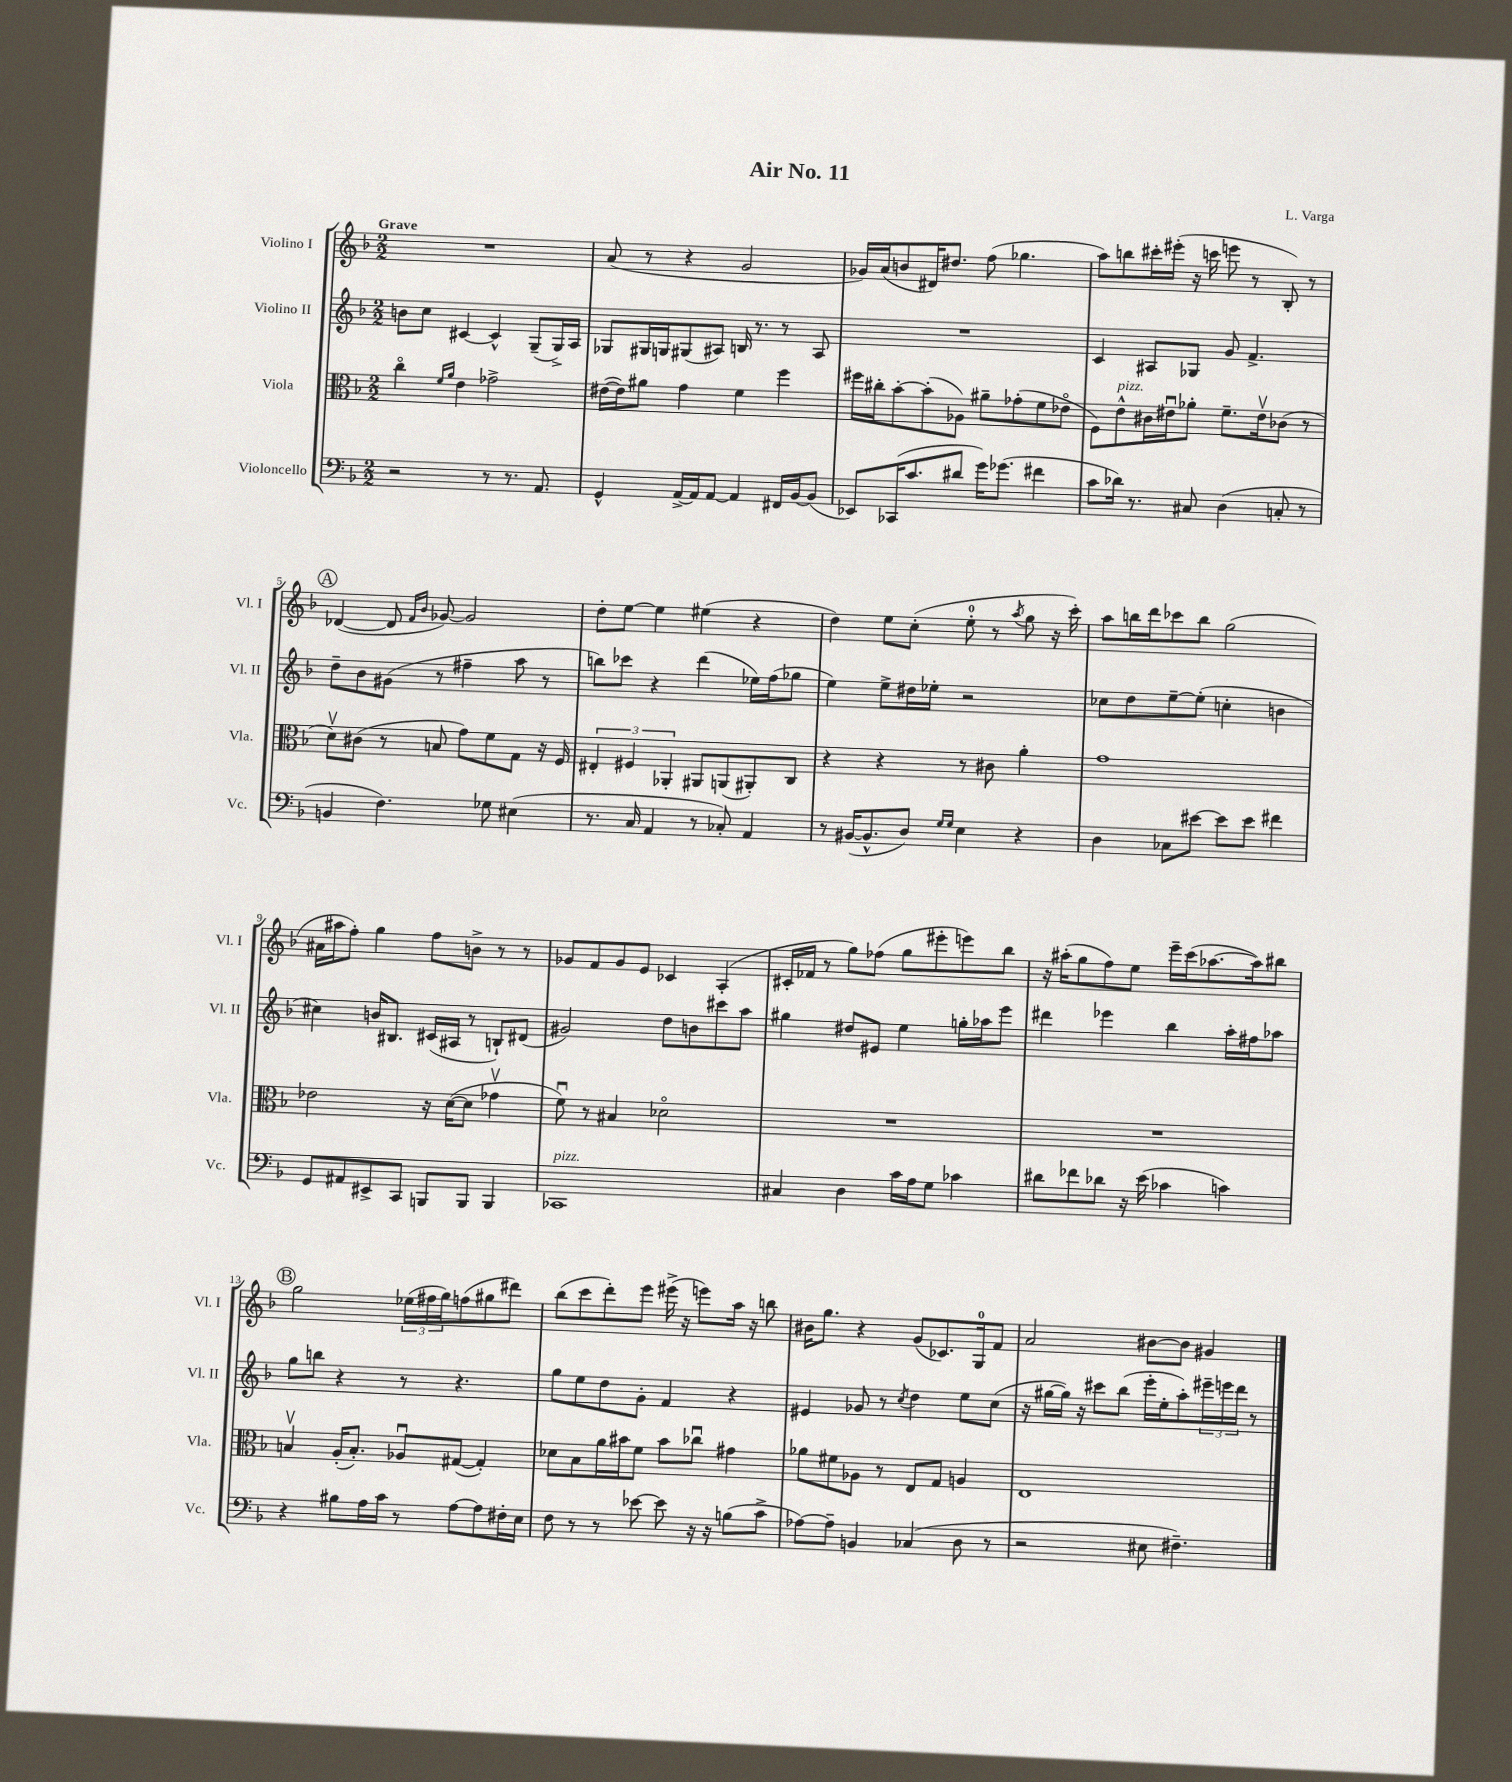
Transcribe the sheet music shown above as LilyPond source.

\header { title = "Air No. 11" composer = "L. Varga" }
<<
\new StaffGroup <<
\new Staff = "s0" \with { instrumentName = "Violino I" shortInstrumentName = "Vl. I" } {
    \clef treble \key f \major \numericTimeSignature \time 2/2 \tempo "Grave"
    R1 |
    a'8( r8 r4 g'2 |
    ges'16) a'16( b'8 dis'16) dis''8. f''8( ges''4. |
    a''8) b''8 cis'''16-. eis'''16-.( r16 c'''16 e'''8 r8 bes8-.) r8 |
    \mark \markup { \circle "A" } des'4~( des'8 \grace { f'16 bes'16 } ges'8~) ges'2 |
    d''8-. e''8~ e''4 eis''4( r4 |
    d''4) e''8 c''8-.( e''8-0-. r8 \acciaccatura { a''8 } g''8 r16 c'''16-.) |
    a''8 b''16 d'''16 ces'''8 b''8 g''2( |
    ais'16 ais''16 f''8-.) g''4 f''8 b'8-> r8 r8 |
    ges'8 f'8 ges'8 e'8 ces'4 a4-.( |
    cis'16-. fes'16 r8 g''8) fes''8( g''8 eis'''8-. e'''8) bes''8 |
    r16 ais''16-.( g''8 f''8) e''8 e'''16-- c'''16( aes''8.~ aes''16) bis''8 |
    \mark \markup { \circle "B" } g''2 \tuplet 3/2 { ees''16( fis''16 g''16) } f''8( gis''8 dis'''8) |
    bes''8( c'''8 d'''8-.) e'''8 eis'''16->( r16 e'''8) a''16 r16 b''8 |
    bis'16 g''8. r4 g'8( ces'8.) g16-0 f'8 |
    a'2 bis'8~ bis'8 gis'4 \bar "|." |
}
\new Staff = "s1" \with { instrumentName = "Violino II" shortInstrumentName = "Vl. II" } {
    \clef treble \key f \major \numericTimeSignature \time 2/2
    b'8 c''8 cis'4~ cis'4-^ g8--( g16->) a16 |
    ges8 gis16 g16 gis8( ais8) b16 r8. r8 ais8 |
    R1 |
    c'4 ais8 ges8 g'8 f'4.-> |
    \mark \markup { \circle "A" } d''8-- bes'8 gis'8( r8 fis''4-- a''8 r8 |
    b''8) ces'''8 r4 d'''4( ees''16) f''16( ges''8 |
    e''4) e''8-> dis''16 ees''16-. r2 |
    ces''8 d''8 e''8~-- e''8-.( c''4-. b'4 |
    cis''4) b'16 bis8. cis'16( ais16 r8 b8-!) dis'8( |
    gis'2) d''8 b'8 cis'''8 a''8 |
    gis''4 dis''8 eis'8 e''4 g''16-. aes''16 e'''8 |
    dis'''4 ees'''4 bes''4 a''16-. fis''16 aes''8 |
    \mark \markup { \circle "B" } g''8 b''8 r4 r8 r4. |
    g''8 e''8 d''8 g'8-. f'4 r4 |
    eis'4 ges'8 r8 \acciaccatura { c''8 } d''4 e''8 c''8( |
    r16 gis''16~ gis''16) r16 cis'''8 bes''8( e'''16-. e''16-. a''8-.) \tuplet 3/2 { eis'''16-- e'''16 d'''16 } r8 \bar "|." |
}
\new Staff = "s2" \with { instrumentName = "Viola" shortInstrumentName = "Vla." } {
    \clef alto \key f \major \numericTimeSignature \time 2/2
    c''4\flageolet \grace { f'16 a'16 } e'4 ges'2-> |
    eis'16~( eis'16) ais'8 g'4 f'4 f''4 |
    fis''16 cis''16-. bes'8~-. bes'8-.( aes8) ais'8-- ges'8-.( f'8 ees'8\flageolet |
    f8) e'8-^^\markup { \italic "pizz." } cis'16 eis'16\downbow aes'8-. f'8.-- eis'16\upbow ces'8( r8 |
    \mark \markup { \circle "A" } d'8\upbow) cis'8( r8 b8 g'8) f'8 g8 r16 f16 |
    \tuplet 3/2 { eis4-. fis4 aes,4-. } ais,8 a,8( ais,8-.) c8 |
    r4 r4 r8 cis'8 a'4-. |
    g'1 |
    ees'2 r16 d'16~( d'8 ges'4\upbow |
    f'8\downbow) r8 bis4 des'2\flageolet |
    R1 |
    R1 |
    \mark \markup { \circle "B" } b4\upbow a16-.( b8.-.) aes8\downbow gis8~( gis4-.) |
    des'8 bes8 a'16 bis'16 f'8 bis'8 ces''8\downbow gis'4 |
    aes'8 fis'8 aes8 r8 e8 g8 a4 |
    e1 \bar "|." |
}
\new Staff = "s3" \with { instrumentName = "Violoncello" shortInstrumentName = "Vc." } {
    \clef bass \key f \major \numericTimeSignature \time 2/2
    r2 r8 r8. a,8. |
    g,4-^ a,16~-> a,16 a,8~ a,4 fis,16 bes,16~ bes,8( |
    ees,8) ces,16( c'8. dis'8 g'16) ges'8.( fis'4 |
    c'8 des'16) r8. cis8 d4( c8-. r8 |
    \mark \markup { \circle "A" } b,4 f4.) ges8 eis4( |
    r8. c16 a,4 r8 ces8-.) a,4 |
    r8 bis,16~( bis,8.-^ d8) \grace { g16 g16 } e4 r4 |
    d4 ces8 eis'8~ eis'8 eis'8 fis'4 |
    g,8 ais,8 eis,8-> c,8 b,,8 b,,8 b,,4 |
    ces,1^\markup { \italic "pizz." } |
    cis4 d4 c'16 a16 g8 ces'4 |
    dis'8 fes'8 des'8 r16 e'16( ces'4 c'4) |
    \mark \markup { \circle "B" } r4 bis8 a16 c'16 r8 a8~ a8 fis16-. e16 |
    f8 r8 r8 ees'8~ ees'8 r16 r16 b8( c'8-> |
    aes8~) aes8-- b,4 ces4( d8 r8 |
    r2 eis8 fis4.--) \bar "|." |
}
>>
>>
